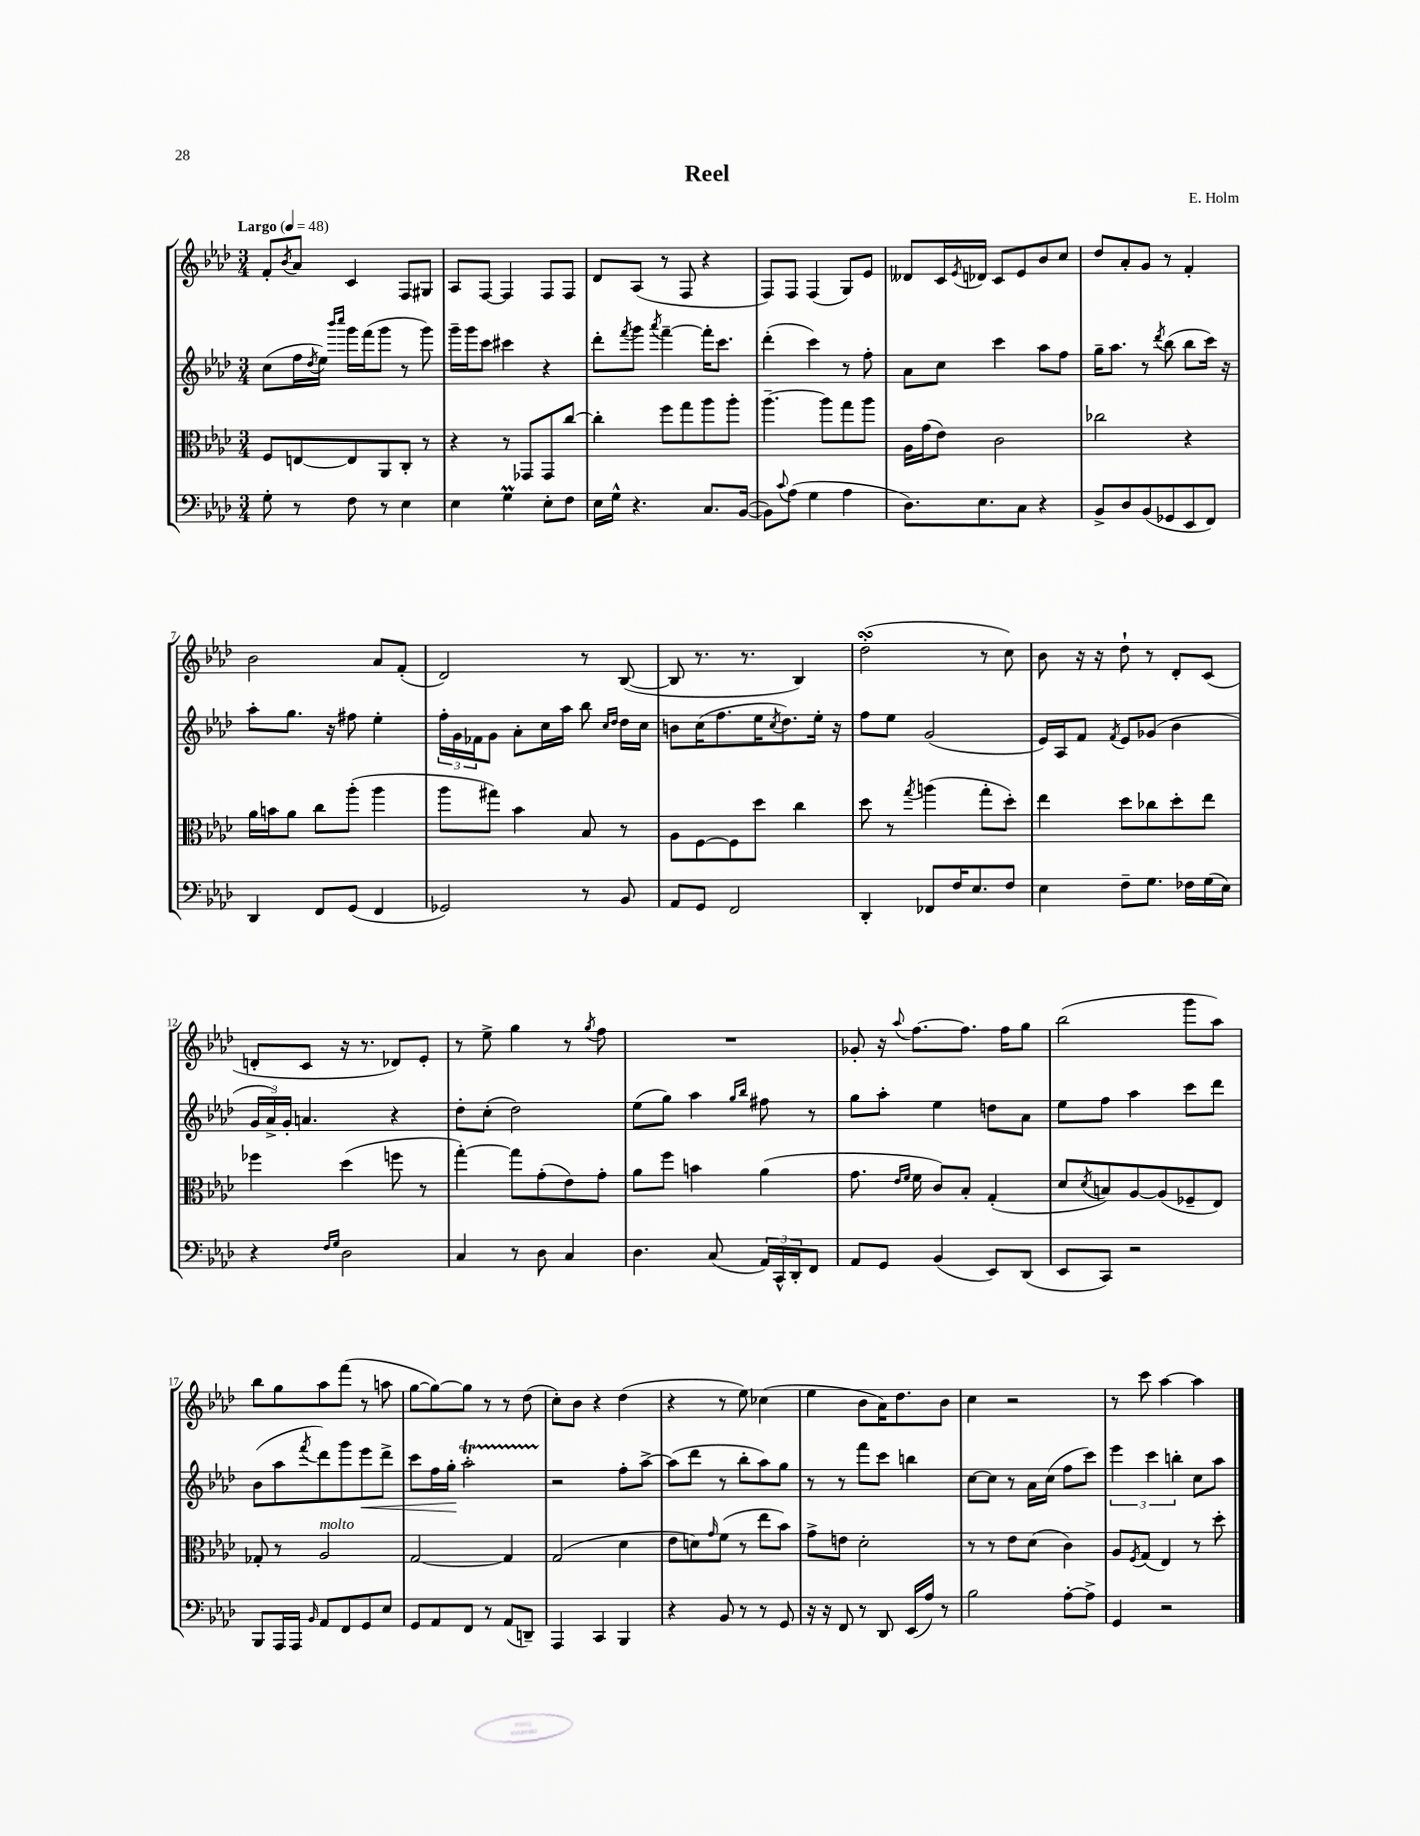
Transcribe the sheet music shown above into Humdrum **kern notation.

**kern	**kern	**kern	**kern
*staff4	*staff3	*staff2	*staff1
*clefF4	*clefC3	*clefG2	*clefG2
*k[b-e-a-d-]	*k[b-e-a-d-]	*k[b-e-a-d-]	*k[b-e-a-d-]
*M3/4	*M3/4	*M3/4	*M3/4
*MM48	*MM48	*MM48	*MM48
8G'\	8F/L	(8cc\L	8f'/L
.	.	.	8qb-/
8r	[8E/	16ff\L	8a-/J
.	.	8qdd-/	.
.	.	16ee-\JJ)	.
.	.	16qqbbb-/LL	.
.	.	16qqcccc/JJ	.
8F\	8E/]	16ggg\LL	4c/
.	.	(16fff\J	.
8r	8AA-/	8ggg\J	.
4E-\	8C'/J	8r	8F/L
.	8r	8ggg\)	8G#/J
=	=	=	=
4E-\	4r	16ggg~\LL	8A-/L
.	.	16ggg\J	.
.	.	8ccc\J	[8F/J
4G\	8r	4ccc#\	4F/]
.	8GG-/L	.	.
8E-'\L	8GG-/	4r	8F/L
8F\J	[8cc/J	.	8F/J
=	=	=	=
16E-\LL	4cc'\]	8ddd-'\L	8d-/L
16G^^\JJ	.	.	.
.	.	8qfff/	.
4.r	.	8ggg\J	(8A-/J
.	.	8qaaa-/	.
.	8ff\L	[4fff~\	8r
.	8gg\	.	8F/
8.C/L	8aa-\	16fff'\]LK	4r
.	.	8.ccc\J	.
.	8aa-'\J	.	.
([16BB-/Jk	.	.	.
=	=	=	=
8BB-\]L)	[4.aa-~\	(4ddd-'\	8F/L)
8qqc/	.	.	.
(8A-\J	.	.	8F/J
4G\	.	4ccc\)	(4F/
.	8aa-\]L	.	.
4A-\	8gg\	8r	8G/L)
.	8aa-\J	8ff'\	8e-/J
=	=	=	=
8.D-\L)	16A-\LL	8a-\L	8d--/L
.	(16g\J	.	.
.	8e-\J)	8cc\J	16c/L
.	.	.	8qe-/
8.E-\	.	.	16d-/JJ
.	2c\	4ccc\	8c/L
8C\J	.	.	8e-/
4r	.	8aa-\L	8b-/
.	.	8ff\J	8cc/J
=	=	=	=
8BB-^/L	2cc-\	16gg~\LK	8dd-/L
.	.	8.aa-\J	.
8D-/	.	.	8a-'/
(8BB-/	.	8r	8g/J
.	.	8qddd-/	.
8GG-/	.	(8bb-\	8r
8EE-/	4r	8bb-\L	4f'/
8FF/J)	.	16ccc\Jk)	.
.	.	16r	.
=	=	=	=
4DD-/	16a-\LL	8aa-'\L	2b-\
.	16b\J	.	.
.	8a-\J	8.gg\J	.
8FF/L	8cc\L	.	.
.	.	16r	.
(8GG/J	(8aa-'\J	8ff#\	.
4FF/	4aa-\	4ee-'\	8a-/L
.	.	.	(8f'/J
=	=	=	=
2GG-/)	8aa-\L	24ff'\LL	2d-/)
.	.	24g\	.
.	.	24f-\J	.
.	8gg#\J)	8g\J	.
.	4b-\	8a-'\L	.
.	.	16cc\L	.
.	.	16aa-\JJ	.
8r	8B-/	8bb-\	8r
.	.	16qqcc/LL	.
.	.	16qqdd-/JJ	.
8BB-/	8r	16dd-\LL	([8B-/
.	.	16cc\JJ	.
=	=	=	=
8AA-/L	8A-\L	8b\L	8B-/]
8GG/J	[8F\	(16cc\K	8.r
.	.	8.ff\	.
2FF/	8F\]	.	.
.	.	.	8.r
.	8dd-\J	16ee-\K	.
.	.	8qcc/	.
.	.	8.dd-\)	.
.	4cc\	.	4B-/)
.	.	16ee-'\Jk	.
.	.	16r	.
=	=	=	=
4DD-'/	8dd-\	8ff\L	(2dd-'\
.	8r	8ee-\J	.
.	8qgg/	.	.
8FF-/L	(4aa\	(2g/	.
16F/K	.	.	.
8.E-/	.	.	.
.	8gg'\L	.	8r
8F/J	8dd-'\J)	.	8cc\)
=	=	=	=
4E-\	4ee-\	16e-/LL)	8b-\
.	.	16A-/J	.
.	.	8f/J	16r
.	.	.	16r
.	.	8qf/	.
8F~\L	8dd-\L	8e-/L	8dd-`\
8.G\J	8cc-\	(8g-/J	8r
.	8dd-'\	4b-\	8d-'/L
16F-\LL	.	.	.
(16G\	8ee-\J	.	(8c/J
16E-\JJ)	.	.	.
=	=	=	=
4r	4ff-\	24g/LL	8d'/L
.	.	24a-^/)	.
.	.	24g'/JJ	.
.	.	4.a/	8c/J
16qqF/LL	.	.	.
16qqG/JJ	.	.	.
2D-\	(4dd-\	.	16r
.	.	.	8.r
.	8ff\	4r	8d-/L)
.	8r	.	8e-'/J
=	=	=	=
4C/	[4gg'\)	8dd-'\L	8r
.	.	(8cc'\J	8ee-^\
8r	8gg\]L	2dd-\)	4gg\
8D-\	(8g'\	.	.
4C/	8e-\)	.	8r
.	.	.	8qgg/
.	8g'\J	.	8ff\
=	=	=	=
4.D-\	8a-\L	(8ee-\L	2.r
.	8ff\J	8gg\J)	.
.	4b\	4aa-\	.
(8C/	.	.	.
.	.	16qqgg/LL	.
.	.	16qqbb-/JJ	.
24AA-/LL)	(4a-\	8ff#\	.
24CC^^/	.	.	.
24DD-'/J	.	.	.
8FF/J	.	8r	.
=	=	=	=
8AA-/L	8.g\	8gg\L	8g-'/
8GG/J	.	8aa-'\J	16r
.	16qqe-/LL	.	.
.	16qqf/JJ	.	8qqaa-/
.	16f\	.	[8.ff\L
(4BB-/	8c/L)	4ee-\	.
.	8B-'/J	.	8.ff\]J
8EE-/L)	(4G'/	8dd\L	.
.	.	.	16ff\LK
(8DD-/J	.	8a-\J	8gg\J
=	=	=	=
8EE-/L	8d-/L	8ee-\L	(2bb-\
.	8qd-/	.	.
8CC/J)	8B/)	8ff\J	.
2r	[8A-/	4aa-\	.
.	(8A-/]	.	.
.	8F-~/	8ccc\L	8ggg\L
.	8E-/J)	8ddd-\J	8aa-\J)
=	=	=	=
8BBB-/L	8G-'/	(8b-\L	8bb-\L
16AAA-/L	8r	8aa-\	8gg\
16AAA-/JJ	.	.	.
16qqBB-/	.	8qfff/	.
8AA-/L	2A-/	8ddd-\)	8aa-\
8FF/	.	8ggg\	(8fff\J
8GG/	.	8eee-\	8r
8E-/J	.	8ddd-^\J	8aa\
=	=	=	=
8GG/L	[2G/	8ccc\L	[8gg\L
8AA-/	.	16ff\L	8gg\_)
.	.	16gg'\JJ	.
8FF/J	.	2aa-'\	8gg\]J
8r	.	.	8r
(8AA-/L	4G/]	.	8r
8DD~/J)	.	.	(8dd-\
=	=	=	=
4AAA-/	(2G/	2r	8cc'\L)
.	.	.	8b-\J
4CC/	.	.	4r
4BBB-/	4d-\	8ff'\L	(4dd-\
.	.	[8aa-^\J	.
=	=	=	=
4r	8e-\L	(8aa-\]L	4r
.	8d\)	8ddd-\J	.
.	16qqg/	.	.
8BB-/	(8f\J	8r	8r
8r	8r	8bb-'\L	8ee-\)
8r	8ee-\L	8aa-\)	(4cc-\
8GG/	8b-\J)	8gg\J	.
=	=	=	=
16r	8g^\L	8r	4ee-\
16r	.	.	.
8FF/	8e\J	8r	.
8r	2d-'\	8fff\L	8b-\L
8DD-/	.	8ccc\J	16a-\K)
.	.	.	8.dd-\
(16EE-/LL	.	4bb\	.
16A-/JJ)	.	.	.
8r	.	.	8b-\J
=	=	=	=
2B-\	8r	[8cc\L	4cc\
.	8r	8cc\]J	.
.	8e-\L	8r	2r
.	(8d-\J	16a-\LL	.
.	.	(16cc\JJ	.
[8A-'\L	4c\)	8ff\L	.
8A-^\]J	.	8ccc\J)	.
=	=	=	=
4GG/	8A-/L	6eee-\	8r
.	8qF/	.	.
.	(8G/J	.	8ccc\
.	.	6ccc\	.
2r	4E-/)	.	[4aa-\
.	.	6bb'\	.
.	8r	8cc\L	4aa-\]
.	8dd-'\	8aa-\J	.
==	==	==	==
*-	*-	*-	*-
